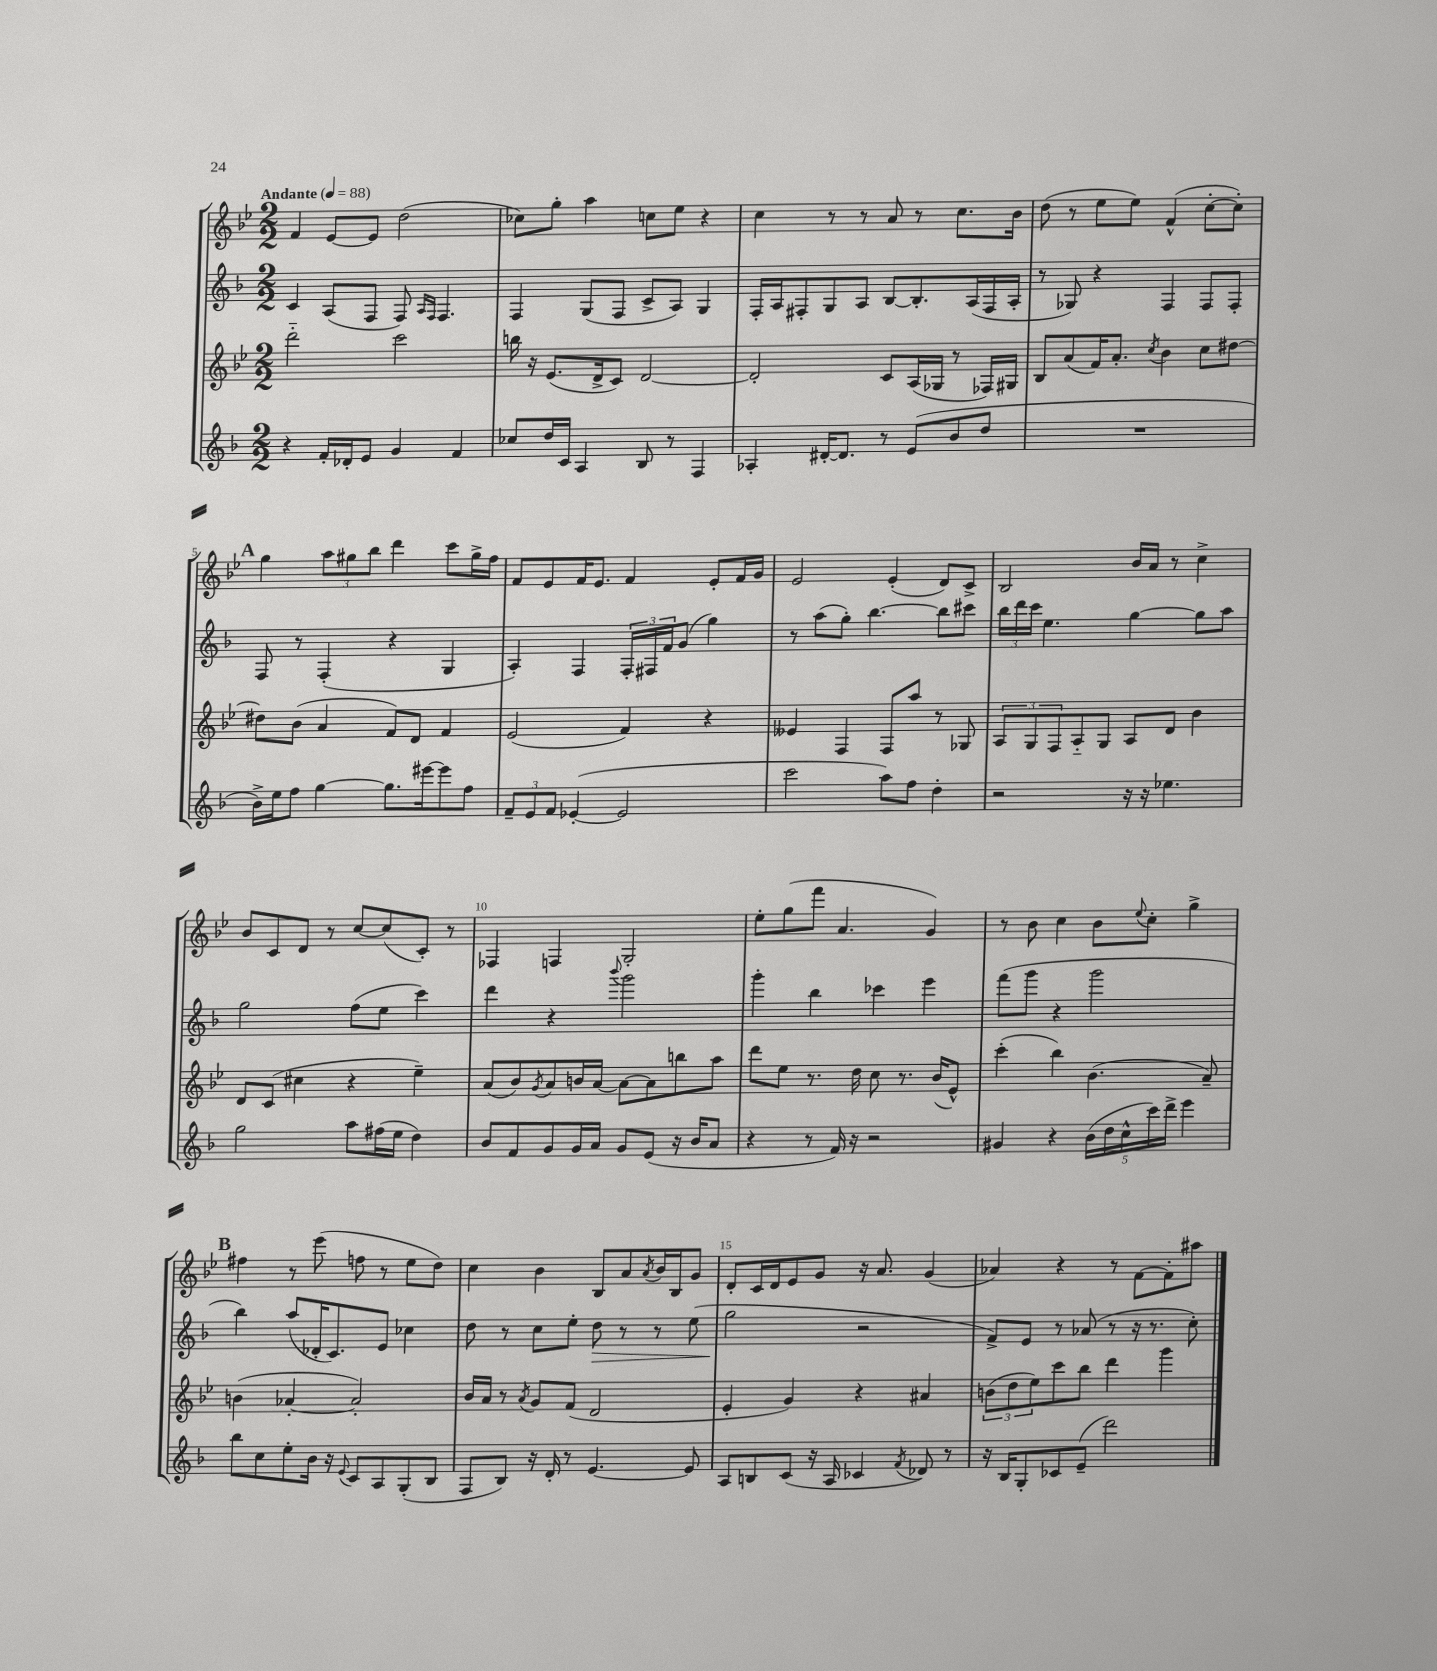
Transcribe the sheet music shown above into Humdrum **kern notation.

**kern	**kern	**kern	**dynam	**kern
*part4	*part3	*part2	*part2	*part1
*staff4	*staff3	*staff2	*staff2	*staff1
*clefG2	*clefG2	*clefG2	*	*clefG2
*k[b-]	*k[b-e-]	*k[b-]	*	*k[b-e-]
*M2/2	*M2/2	*M2/2	*	*M2/2
*MM88	*MM88	*MM88	*	*MM88
=1	=1	=1	=1	=1
!	!	!	!	!LO:TX:a:B:t=Andante
4r	2ddd\	4c/	.	4f/
16f'/LL	.	(8A/L	.	[8e-/L
16d-X'/J	.	.	.	.
8e/J	.	8F/J	.	8e-/J]
4g/	2ccc\	8F/)	.	(2dd\
.	.	16qqA/LL	.	.
.	.	16qqF/JJ	.	.
.	.	4.F/	.	.
4f/	.	.	.	.
=2	=2	=2	=2	=2
8cc-X/L	16bbn\	4F/	.	8cc-X\L)
.	16r	.	.	.
16dd/L	(8.e-/L	.	.	8gg'\J
16c/JJ	.	.	.	.
4A/	.	(8G/L	.	4aa\
.	16d^/k	.	.	.
.	8c/J)	8F/J	.	.
8B-/	[2d/	8c^/L	.	8ccn\L
8r	.	8A/J)	.	8ee-\J
4F/	.	4G/	.	4r
=3	=3	=3	=3	=3
4A-X'/	2d'/]	16F'/LL	.	4cc\
.	.	16A/J	.	.
.	.	8F#X'/	.	.
[16d#X'/KL	.	8G/	.	8r
8.d#/J]	.	.	.	.
.	.	8A/J	.	8r
8r	8c/L	[8B-/L	.	8a/
(8e/L	(16A/L	8.B-'/]	.	8r
.	16G-X/JJ	.	.	.
8b-/	8r	.	.	8.cc\L
.	.	(16A/L	.	.
8dd/J	16F-X/LL)	16F#/	.	.
.	16G#X/JJ	16A'/JJ	.	16b-\Jk
=4	=4	=4	=4	=4
1r	8B-/L	8r	.	(8dd\
.	(8a/	8G-X/)	.	8r
.	16f/K)	4r	.	8ee-\L
.	8.a'/J	.	.	.
.	.	.	.	8ee-\J)
.	8qcc/	.	.	.
.	4b-\	4F/	.	(4f^^/
.	8cc\L	8F/L	.	[8cc'\L
.	[8dd#X\J	8F'/J	.	8cc'\J])
!!LO:LB:g=z
!!LO:REH:place=s1:t=A
=5	=5	=5	=5	=5
16b-^\LL)	8dd#X\L]	8F/	.	4gg\
16ee\J	.	.	.	.
8ff\J	(8b-\J	8r	.	.
[4gg\	4a/	(4F'/	.	12aa\L
.	.	.	.	12gg#X\
.	.	.	.	12bb-\J
8.gg\L]	8f/L)	4r	.	4ddd\
.	8d/J	.	.	.
[16eee#X\k	.	.	.	.
8eee#\]	4f/	4G/	.	8ccc\L
8ff\J	.	.	.	16gg#^\L
.	.	.	.	16ff\JJ
=6	=6	=6	=6	=6
12f~/L	(2e-/	4A'/)	.	8f/L
12e/	.	.	.	.
.	.	.	.	8e-/
12f/J	.	.	.	.
([4e-X'/	.	4F/	.	16f/K
.	.	.	.	8.e-/J
2e-/]	4f/)	24F'/LL	.	4f/
.	.	24F#X/	.	.
.	.	24f/J	.	.
.	.	(8g/J	.	.
.	4r	4gg\)	.	8e-'/L
.	.	.	.	16f/L
.	.	.	.	16g/JJ
=7	=7	=7	=7	=7
2ccc\	4e--X/	8r	.	2e-/
.	.	(8aa\L	.	.
.	4F/	8gg'\J)	.	.
.	.	[4.bb-\	.	.
8aa\L)	8F/L	.	.	(4e-'/
8ff\J	8aa/J	.	.	.
4dd'\	8r	8bb-\L]	.	8d/L)
.	8G-X/	8ccc#X\J	.	8c^/J
=8	=8	=8	=8	=8
2r	12A/L	24bb-\LL	.	2B-/
.	.	24ddd\	.	.
.	12G/	24ccc\JJ	.	.
.	.	4.ee\	.	.
.	12F/	.	.	.
.	8A/	.	.	.
.	8G/J	.	.	.
16r	8A/L	[4gg\	.	16b-/LL
16r	.	.	.	16a/JJ
4.ee-X\	8d/J	.	.	8r
.	4b-\	8gg\L]	.	4cc^\
.	.	8aa\J	.	.
!!LO:LB:g=z
=9	=9	=9	=9	=9
2gg\	8d/L	2gg\	.	8b-/L
.	(8c/J	.	.	8c/
.	4cc#X\	.	.	8d/J
.	.	.	.	8r
8aa\L	4r	(8ff\L	.	[8cc/L
(16ff#X\L	.	8ee\J	.	(8cc/]
16ee\JJ	.	.	.	.
4dd\)	4ee-~\)	4ccc\)	.	8c'/J)
.	.	.	.	8r
=10	=10	=10	=10	=10
8b-/L	(8a/L	4ddd\	.	4F-X/
8f/	8b-/)	.	.	.
.	8qg/	.	.	.
8g/	8a/	4r	.	4Fn/
16g/L	16bn/L	.	.	.
16a/JJ	[16a/JJ	.	.	.
.	.	8qqbbb-/	.	.
8g/L	8a\L_	2ggg\	.	2G'/
(8e/J	8a\]	.	.	.
16r	8bbn\	.	.	.
16b-/KL	.	.	.	.
8a/J	8aa\J	.	.	.
=11	=11	=11	=11	=11
4r	8ddd\L	4ggg'\	.	8ee-'\L
.	8ee-\J	.	.	(8gg\
8r	8.r	4bb-\	.	8fff\J
16f/)	.	.	.	4.a/
16r	16dd\	.	.	.
2r	8cc\	4ccc-X\	.	.
.	8.r	.	.	.
.	.	4eee\	.	4g/)
.	(16b-/KL	.	.	.
.	8e-^^/J)	.	.	.
=12	=12	=12	=12	=12
4g#X/	(4ccc'\	(8fff\L	.	8r
.	.	8ggg\J	.	8b-\
4r	4bb-\)	4r	.	4cc\
(20b-\LL	(4.b-\	2ggg\	.	8b-\L
20dd\	.	.	.	.
20cc^^\	.	.	.	.
.	.	.	.	8qqee-/
.	.	.	.	8cc'\J
20ccc\)	.	.	.	.
20ddd^\JJ	.	.	.	.
4eee\	.	.	.	4gg^\
.	8a~/)	.	.	.
!!LO:LB:g=z
!!LO:REH:place=s1:t=B
=13	=13	=13	=13	=13
8bb-\L	(4bn\	4bb-\)	.	4ff#X\
8cc\	.	.	.	.
8ee'\	[4a-X'/	(8aa/L	.	8r
16b-\Jk	.	16d-X'/K	.	(8eee-\
16r	.	8.c/)	.	.
8qqe/	.	.	.	.
8c/L	2a-'/])	.	.	8ffn\
8A/	.	8e/J	.	8r
(8G'/	.	4cc-X\	.	8ee-\L
8B-/J	.	.	.	8dd\J)
=14	=14	=14	=14	=14
8F/L	16b-/LL	8dd\	.	4cc\
.	16a/JJ	.	.	.
8B-/J)	8r	8r	.	.
.	8qa/	.	.	.
16r	8g/L	8cc\L	.	4b-\
16d'/	.	.	.	.
8r	(8f/J	8ee'\J	.	.
!	!	!	!LO:HP:b	!
[4.e/	2d/	8dd\	>	8B-/L
.	.	8r	.	8a/
.	.	.	.	8qa/
.	.	8r	.	16b-/L
.	.	.	.	16B-/J
8e/]	.	(8ee\	.	8g/J
=15	=15	=15	=15	=15
8A/L	4e-'/	2gg\	.	8d'/L
8Bn/	.	.	.	16c/L
.	.	.	.	16d/J
(8c/J	4g/)	.	.	8e-/
16r	.	.	.	8g/J
16A/	.	.	.	.
4c-X/	4r	2r	]	16r
.	.	.	.	8.a/
8qf/	.	.	.	.
8d-X/)	4a#X/	.	.	(4g/
8r	.	.	.	.
=16	=16	=16	=16	=16
16r	(12bn\L	8f^/L)	.	4a-X/)
16B-/KL	.	.	.	.
.	12dd\	.	.	.
8G'/	.	8e/J	.	.
.	12ee-\)	.	.	.
8c-X/	8ccc\	8r	.	4r
(8e~/J	8bb-\J	(8a-X/	.	.
2ddd\)	4ddd\	8r	.	8r
.	.	16r	.	[8f\L
.	.	8.r	.	.
.	4ggg\	.	.	8f'\]
.	.	8cc'\)	.	8aa#X\J
==	==	==	==	==
*-	*-	*-	*-	*-
